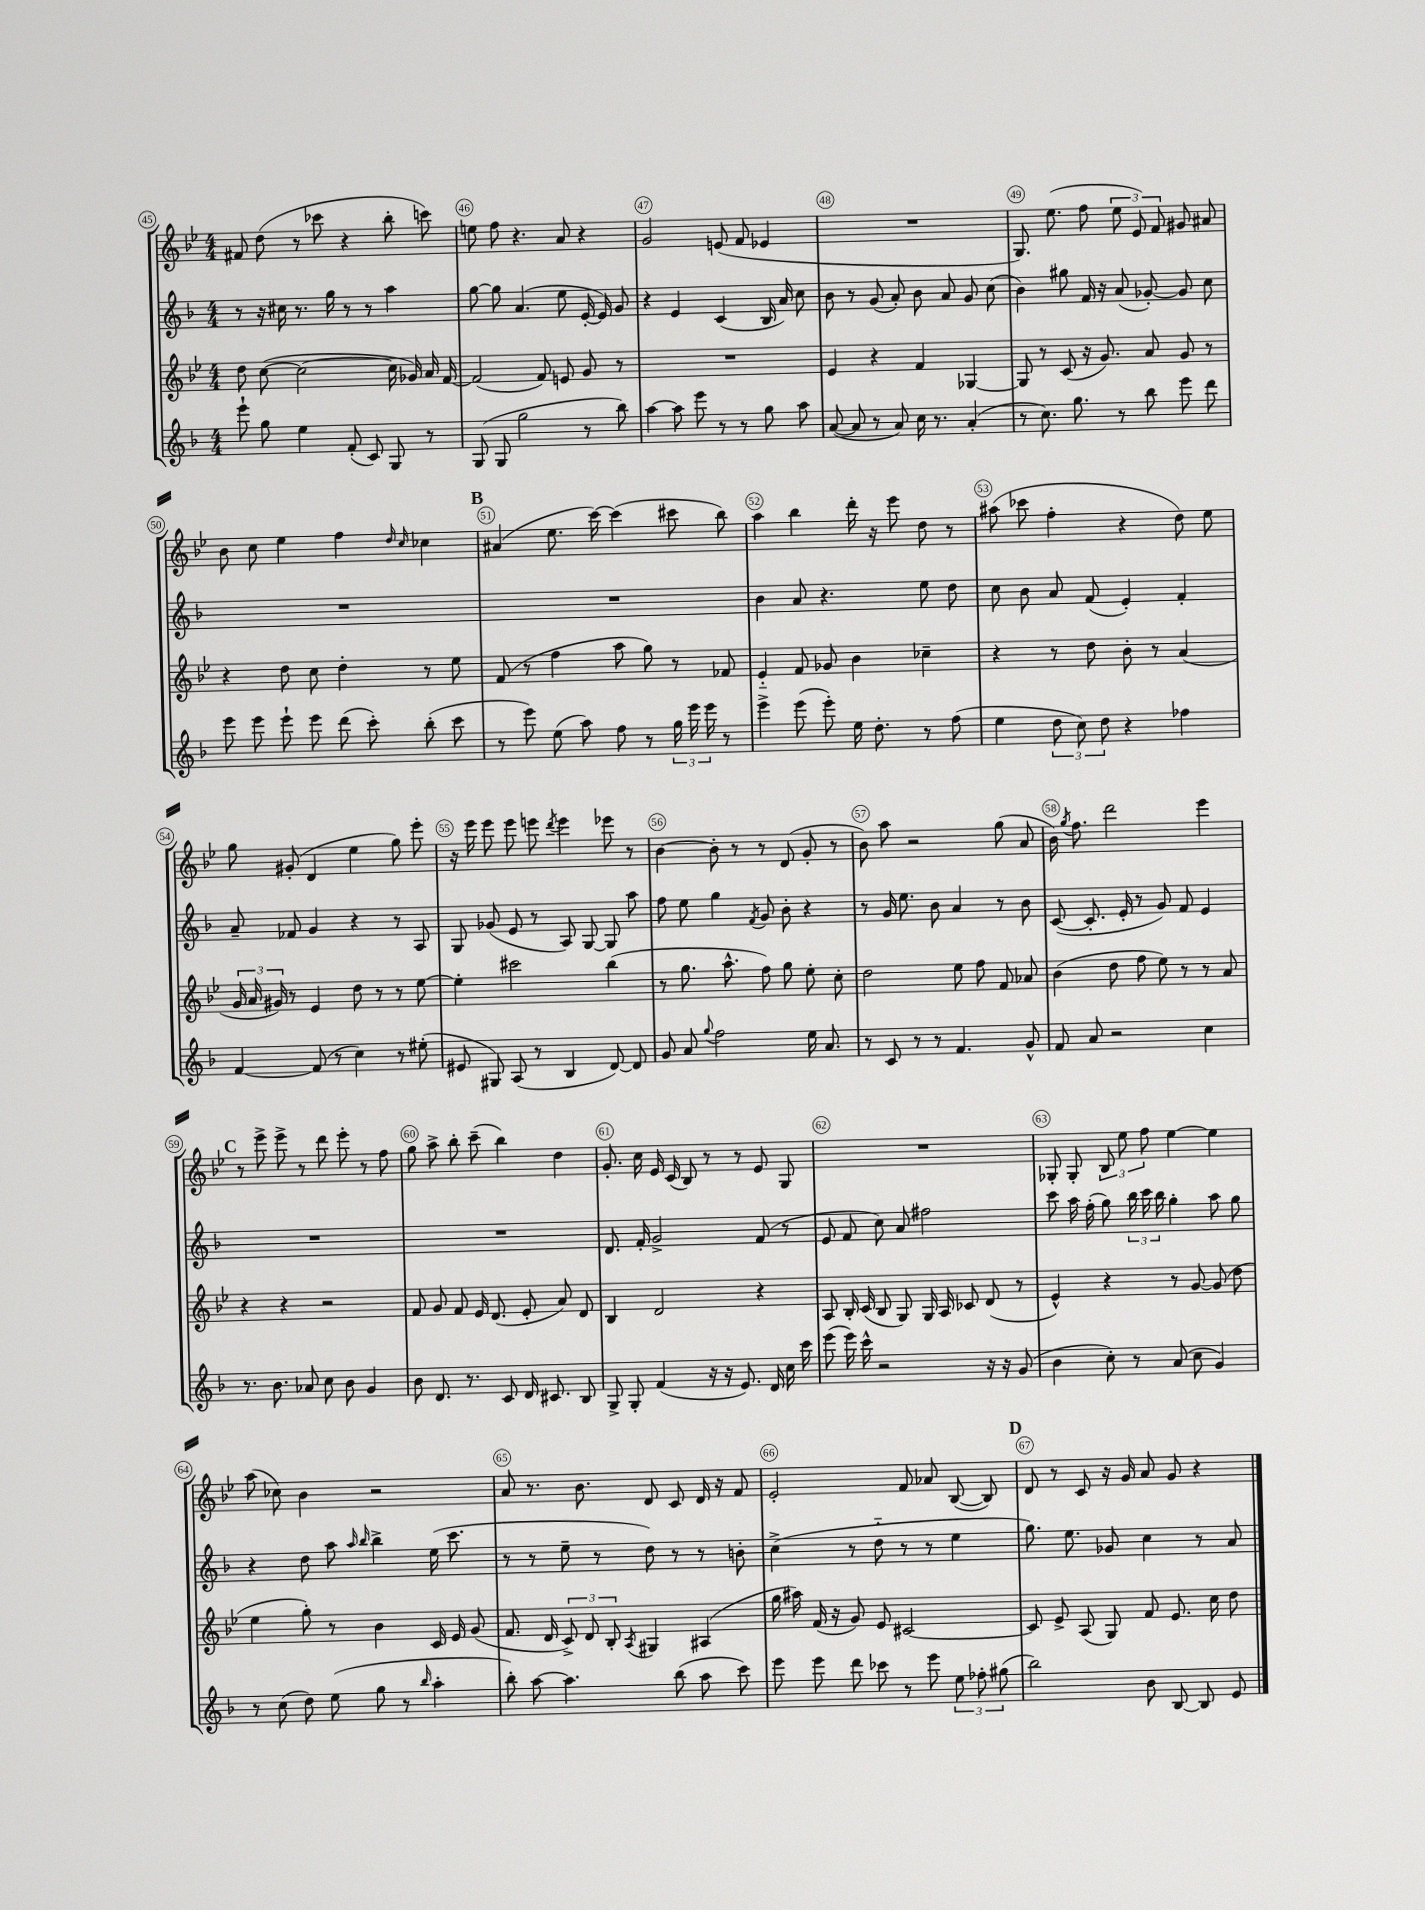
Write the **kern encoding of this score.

**kern	**kern	**kern	**kern
*part4	*part3	*part2	*part1
*staff4	*staff3	*staff2	*staff1
*clefG2	*clefG2	*clefG2	*clefG2
*k[b-]	*k[b-e-]	*k[b-]	*k[b-e-]
*M4/4	*M4/4	*M4/4	*M4/4
=45	=45	=45	=45
8eee`\	8dd\	8r	8f#X/
8gg\	([8cc\	16r	(8dd\
.	.	16cc#X\	.
4ee\	2cc\_	8.r	8r
.	.	.	8ccc-X\
.	.	16gg\	.
(8f'/	.	8r	4r
8c/)	.	8r	.
8G/	16cc\]	4aa\	8bb-'\
.	16g-X/)	.	.
8r	16a/	.	8cccn\)
.	[16f/	.	.
=46	=46	=46	=46
(8G/	(2f/]	[8gg\	8een\
8G/	.	8gg\]	8ff\
2gg\	.	(4.a/	4.r
.	8f/)	.	.
.	8en/	8ee\	8a/
8r	8g/	[16e'/	4r
.	.	16e/])	.
8bb-\)	8r	8g/	.
=47	=47	=47	=47
[4aa\	1r	4r	2g/
8aa\]	.	4e/	.
8eee\	.	.	.
8r	.	(4c/	(8en/
8r	.	.	8f/
8gg\	.	16B-/	4e-X/
.	.	16a/)	.
8aa\	.	8cc\	.
=48	=48	=48	=48
([8a/	4e-/	8b-\	1r
8a/]	.	8r	.
8r	4r	(8g/	.
8a/)	.	8a'/)	.
16cc\	4f/	8b-\	.
8.r	.	.	.
.	.	8a/	.
(4a'/	[4G-X/	8g/	.
.	.	(8cc\	.
=49	=49	=49	=49
8r	8G-/]	4b-\)	8.G/)
8.cc\)	8r	.	.
.	.	.	(8.ee-\
.	(8c/	8gg#X\	.
8.gg\	.	.	.
.	16r	16f/	8ff\
.	8.g/)	16r	.
8r	.	(8a/	12ee-\
.	.	.	12e-/)
8bb-\	8a/	[8g-X'/)	.
.	.	.	12f/
8eee\	8g/	8g-/]	8g#X/
8ddd\	8r	8cc\	8a#X/
!!LO:LB:g=z
=50	=50	=50	=50
8eee\	4r	1r	8b-\
8eee\	.	.	8cc\
8eee`\	8dd\	.	4ee-\
8eee\	8cc\	.	.
(8ddd\	4dd'\	.	4ff\
8ccc'\)	.	.	.
.	.	.	16qqdd/
.	.	.	16qqcc/
(8bb-'\	8r	.	4cc-X\
8ccc\	8ee-\	.	.
!!LO:REH:place=s1:t=B
=51	=51	=51	=51
8r	(8f/	1r	(4a#X/
8eee\)	8r	.	.
(8ee\	4ff\	.	8.ee-\
8aa\)	.	.	.
.	.	.	[16ccc\)
8ff\	8aa\	.	(4ccc\]
8r	8gg\)	.	.
24gg\	8r	.	8ccc#X\
24eee\	.	.	.
24eee\	.	.	.
8r	8f-X/	.	8bb-\)
=52	=52	=52	=52
4eee^\	4e-/	4b-\	4aa\
(8eee\	8f/	8a/	4bb-\
8eee'\)	8g-X/	4.r	.
16ee\	4b-\	.	16ddd'\
8.dd'\	.	.	16r
.	.	.	8eee-\
8r	4cc-X~\	8ee\	8dd\
(8ff\	.	8dd\	8r
=53	=53	=53	=53
4ee\	4r	8cc\	(8aa#X\
.	.	8b-\	8ccc-X\
12dd\	8r	8a/	4ff'\
12cc\)	.	.	.
.	8dd\	(8f/	.
12dd\	.	.	.
4r	8b-'\	4e'/)	4r
.	8r	.	.
4ff-X\	(4a/	4f'/	8dd\)
.	.	.	8ee-\
!!LO:LB:g=z
=54	=54	=54	=54
[4f/	24g/	8a~/	8gg\
.	24a/	.	.
.	24g#X/)	.	.
.	8r	8f-X/	(8g#X'/
(8f/]	4e-/	4g/	4d/
8r	.	.	.
4cc\)	8dd\	4r	4ee-\
.	8r	.	.
8r	8r	8r	8gg\)
(8ee#X'\	[8ee-\	8A/	8eee-'\
=55	=55	=55	=55
8e#X/	4ee-'\]	8G/	16r
.	.	.	16eee-\
8G#X/)	.	(8g-X/	8eee-\
(8A/	2ccc#X\	8e/	8eee-\
8r	.	8r	8eeen\
.	.	.	8qddd/
4B-/	.	8A/)	4eee\
.	.	[8G/	.
[8d/)	(4bb-\	8G/]	8eee-X\
8d/]	.	8aa\	8r
=56	=56	=56	=56
8g/	8r	8ff\	[4b-\
8a/	8.gg\	8ee\	.
8qqgg/	.	.	.
2ff\	.	4gg\	8b-'\]
.	8.aa^^\	.	.
.	.	.	8r
.	.	8qf/	.
.	8ff\)	8g/	8r
.	8gg\	8b-'\	(8d/
16ee\	8ee-'\	4r	8g'/
8.a/	.	.	.
.	8cc'\	.	8r
=57	=57	=57	=57
8r	2dd\	8r	8b-\)
8c/	.	16g/	8aa\
.	.	8.ee\	.
8r	.	.	2r
8r	.	8b-\	.
4.f/	8ee-\	4a/	.
.	8ff\	.	.
.	8f/	8r	(8gg\
8g^^/	8a-X/	8b-\	8a/
=58	=58	=58	=58
8f/	(4b-\	([8c/	16b-\)
.	.	.	8qgg/
.	.	.	8.ff\
8a/	.	8.c'/]	.
2r	8dd\	.	2ddd\
.	.	16e'/	.
.	8ff\	8r	.
.	8ee-\)	8g/)	.
.	8r	8f/	.
4cc\	8r	4e/	4eee-\
.	8a/	.	.
!!LO:LB:g=z
!!LO:REH:place=s1:t=C
=59	=59	=59	=59
8.r	4r	1r	8r
.	.	.	8eee-^\
8.b-\	.	.	.
.	4r	.	8eee-^\
8a-X/	.	.	8r
8cc\	2r	.	8ddd\
8b-\	.	.	8eee-'\
4g/	.	.	8r
.	.	.	8ff\
=60	=60	=60	=60
8b-\	8f/	1r	8gg\
8.d/	8g/	.	8aa^\
.	8f/	.	8bb-'\
8.r	.	.	.
.	16e-/	.	(8ccc~\
.	(8.d/	.	.
8c/	.	.	4bb-\)
16d/	8e-'/	.	.
8.c#X/	.	.	.
.	8a/)	.	4dd\
8B-/	8d/	.	.
=61	=61	=61	=61
8G^/	4B-/	8.d/	8.g'/
8G'/	.	.	.
.	.	16f'/	16cc\
(4f/	2d/	2g^/	16e-/
.	.	.	(16c/
.	.	.	8B-/)
16r	.	.	8r
16r	.	.	.
8.e/)	.	.	8r
.	4r	(8f/	8e-/
16d/	.	.	.
16cc\	.	8r	8G/
16ccc\	.	.	.
=62	=62	=62	=62
(8eee\	8A/	8e/	1r
16eee\)	16B-'/	8f/	.
16ccc^^\	(16c/	.	.
2r	8B-/	8cc\)	.
.	8G/)	8a/	.
.	16G/	2ff#X\	.
.	16A/	.	.
.	8c-X/	.	.
16r	(8d/	.	.
16r	.	.	.
(8g/	8r	.	.
=63	=63	=63	=63
4b-\	4e-^^/)	8ccc\	8G-X'/
.	.	16aa\	8G-'/
.	.	(16ff'\	.
8cc'\)	4r	8gg\)	12B-/
.	.	.	12ee-\
8r	.	24bb-\	.
.	.	24ccc\	12ff\
.	.	24bb-\	.
(8a/	8r	4gg'\	[4ee-\
8cc\	[8g/	.	.
4g/)	(8g/]	8aa\	4ee-\]
.	8dd\	8gg\	.
!!LO:LB:g=z
=64	=64	=64	=64
8r	4ee-\	4r	(8aa\
(8cc\	.	.	8cc-X\)
8dd\)	8gg'\)	8dd\	4b-\
(8ee\	8r	8aa\	.
.	.	16qqaa/	.
.	.	16qqbb-/	.
8gg\	4b-\	4bb-^\	2r
8r	.	.	.
16qqbb-/	.	.	.
4aa'\	16c/	(16ee\	.
.	16e-/	8.ccc\	.
.	(8g/	.	.
=65	=65	=65	=65
8bb-'\)	8.f/	8r	8a/
[8aa\	.	8r	8.r
.	16d/	.	.
4.aa\]	12c^/)	8ee~\	.
.	.	.	8.b-\
.	12d/	.	.
.	.	8r	.
.	12B-'/	.	.
.	8qA/	.	.
.	4G#X/	8dd\)	8d/
(8bb-\	.	8r	8c/
8aa\	(4A#X/	8r	16d/
.	.	.	16r
8ccc\)	.	8bn'\	8f/
=66	=66	=66	=66
8eee\	16gg\	(4cc^\	2e-'/
.	16aa#X\)	.	.
8eee\	(16f/	.	.
.	16r	.	.
8ddd\	8g/)	8r	.
8ccc-X\	8e-/	8dd\	.
8r	[2c#X/	8r	8f/
8eee\	.	8r	8a-X/
12ee\	.	4ee\	([8B-/
12ff-X'\	.	.	.
.	.	.	8B-/])
(12gg#X\	.	.	.
!!LO:REH:place=s1:t=D
=67	=67	=67	=67
2bb-\)	8c#/]	8.gg\)	8d/
.	8e-^/	.	8r
.	.	8.ee\	.
.	(8A/	.	8c/
.	8G/)	8g-X/	16r
.	.	.	16g/
8b-\	8f/	4cc\	8a/
[8B-/	8.e-/	.	8g/
8B-/]	.	8r	4r
.	16cc\	.	.
8e/	8dd\	8a/	.
==	==	==	==
*-	*-	*-	*-
